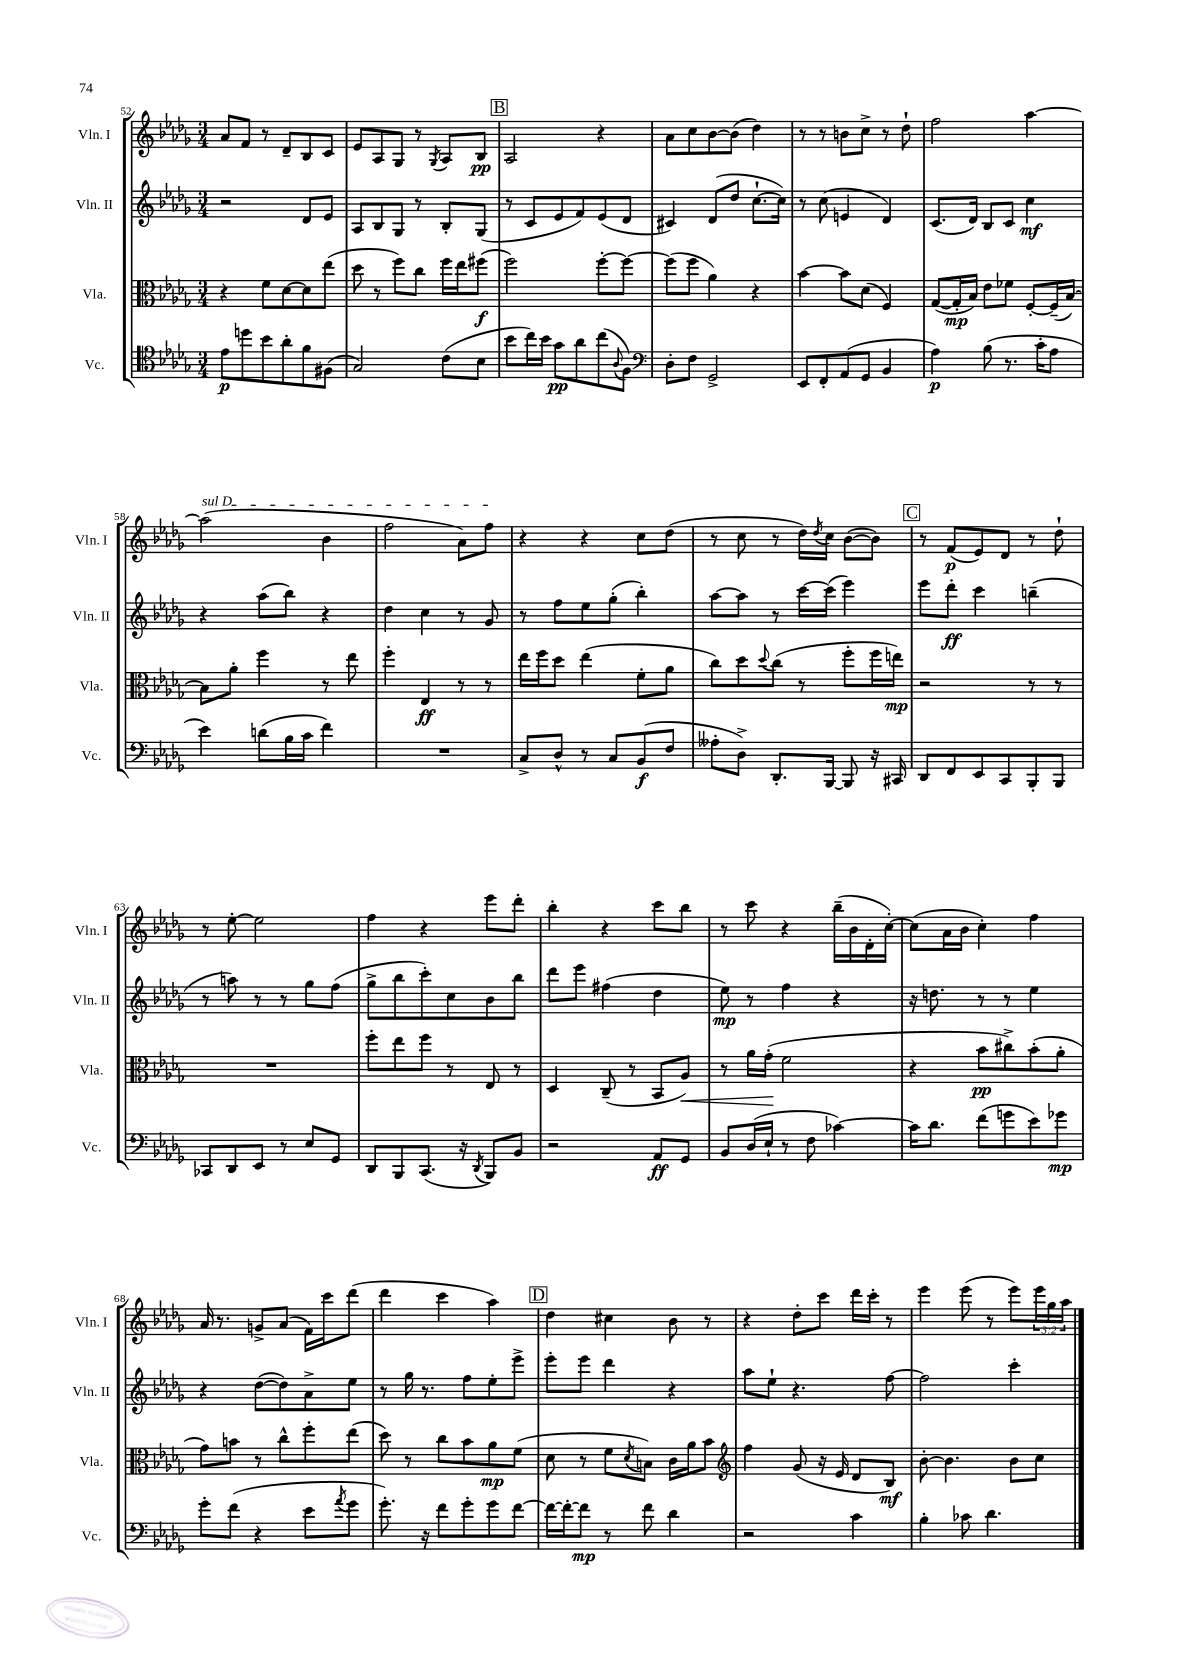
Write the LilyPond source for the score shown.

<<
\new StaffGroup <<
\new Staff = "s0" \with { instrumentName = "Vln. I" shortInstrumentName = "Vln. I" } {
    \clef treble \key des \major \numericTimeSignature \time 3/4 \override Staff.TupletNumber.text = #tuplet-number::calc-fraction-text
    aes'8 f'8 r8 des'8-- bes8 c'8 |
    ees'8 aes8 ges8 r8 \acciaccatura { ges8 } aes8 bes8\pp |
    \mark \markup { \box "B" } aes2 r4 |
    aes'8 c''8 bes'8~ bes'8( des''4) |
    r8 r8 b'8 c''8-> r8 des''8-! |
    f''2 aes''4~ |
    \once \override TextSpanner.bound-details.left.text = \markup { \italic "sul D" } aes''2\startTextSpan( bes'4 |
    f''2 aes'8) f''8\stopTextSpan |
    r4 r4 c''8 des''8( |
    r8 c''8 r8 des''16) \acciaccatura { des''8 } c''16 bes'8~( bes'8) |
    \mark \markup { \box "C" } r8 f'8\p( ees'8) des'8 r8 des''8-! |
    r8 ees''8~-. ees''2 |
    f''4 r4 ees'''8 des'''8-. |
    bes''4-. r4 c'''8 bes''8 |
    r8 c'''8 r4 bes''16--( bes'16 des'16-. c''16~-.) |
    c''8( aes'16 bes'16 c''4-.) f''4 |
    aes'16 r8. g'8-> aes'8( f'16) c'''16 des'''8( |
    des'''4 c'''4 aes''4) |
    \mark \markup { \box "D" } des''4 cis''4 bes'8 r8 |
    r4 des''8-. c'''8 des'''16 c'''16-. r8 |
    ees'''4 ees'''8( r8 ees'''8) \tuplet 3/2 { ees'''16 ges''16 aes''16 } \bar "|." |
}
\new Staff = "s1" \with { instrumentName = "Vln. II" shortInstrumentName = "Vln. II" } {
    \clef treble \key des \major \numericTimeSignature \time 3/4
    r2 des'8 ees'8 |
    aes8 bes8 ges8 r8 bes8-. ges8( |
    \mark \markup { \box "B" } r8 c'8 ees'8 f'8) ees'8( des'8 |
    cis'4) des'8( des''8 c''8.~-! c''16) |
    r8 c''8( e'4 des'4) |
    c'8.( des'16) bes8 c'8 c''4\mf |
    r4 aes''8( bes''8) r4 |
    des''4 c''4 r8 ges'8 |
    r8 f''8 ees''8 ges''8-.( bes''4-.) |
    aes''8~ aes''8 r8 c'''16~ c'''16( ees'''4) |
    \mark \markup { \box "C" } ees'''8 des'''8-.\ff c'''4 b''4--( |
    r8 a''8) r8 r8 ges''8 f''8( |
    ges''8-> bes''8 c'''8-.) c''8 bes'8 bes''8 |
    des'''8 ees'''8 fis''4( des''4 |
    ees''8\mp) r8 f''4 r4 |
    r16 d''8. r8 r8 ees''4 |
    r4 des''8~( des''8) aes'8-> ees''8 |
    r8 ges''16 r8. f''8 ees''8-. ees'''8-> |
    \mark \markup { \box "D" } ees'''8-. ees'''8 des'''4 r4 |
    aes''8 ees''8-! r4. f''8~ |
    f''2 c'''4-. \bar "|." |
}
\new Staff = "s2" \with { instrumentName = "Vla." shortInstrumentName = "Vla." } {
    \clef alto \key des \major \numericTimeSignature \time 3/4
    r4 f'8 des'8~ des'8 ees''8( |
    des''8 r8 f''8) c''8 f''16 ees''16 fis''8\f( |
    \mark \markup { \box "B" } f''2) f''8~-. f''8~ |
    f''8( f''8 aes'4) r4 |
    bes'4~ bes'8 des'8( f4) |
    ges8~( ges16-.\mp bes16) ees'8 fes'8 f8~-. f16--( bes16~) |
    bes8 aes'8-. f''4 r8 ees''8 |
    f''4-. ees4\ff r8 r8 |
    ees''16 f''16 des''8 ees''4( f'8-. aes'8 |
    c''8) des''8 \appoggiatura { des''8 } c''8( r8 f''8-. f''16 e''16\mp) |
    \mark \markup { \box "C" } r2 r8 r8 |
    R2. |
    f''8-. ees''8 f''8 r8 ees8 r8 |
    des4 c8--( r8 bes,8 aes8\<) |
    r8 aes'16 ges'16-.\!( f'2 |
    r4 bes'8\pp cis''8->) bes'8-.( aes'8-. |
    ges'8) b'8 r8 c''8-^ f''8-. ees''8( |
    des''8) r8 c''8 bes'8 aes'8\mp f'8( |
    \mark \markup { \box "D" } des'8 r8 f'8 \acciaccatura { des'8 } b8) c'16 aes'16 bes'8 |
    \clef treble f''4 ges'8( r16 ees'16 des'8 bes8\mf) |
    bes'8~-. bes'4. bes'8 c''8 \bar "|." |
}
\new Staff = "s3" \with { instrumentName = "Vc." shortInstrumentName = "Vc." } {
    \clef tenor \key des \major \numericTimeSignature \time 3/4
    ees'8\p d''8 bes'8 aes'8-. f'8 fis8( |
    ges2) c'8( bes8 |
    \mark \markup { \box "B" } bes'8 c''16) bes'16 ges'8\pp aes'8 c''8( \appoggiatura { aes8 } f8) |
    \clef bass des8-. f8 ges,2-> |
    ees,8 f,8-. aes,8( ges,8 bes,4 |
    aes4\p) bes8( r8. c'16-. aes8 |
    ees'4) d'8( bes16 c'16 f'4) |
    R2. |
    c8-> des8-^ r8 c8 bes,8\f( f8 |
    aeses8-. des8->) des,8.-. bes,,16~ bes,,8 r16 cis,16 |
    \mark \markup { \box "C" } des,8 f,8 ees,8 c,8 bes,,8-. bes,,8 |
    ces,8 des,8 ees,8 r8 ees8 ges,8 |
    des,8 bes,,8 c,8.( r16 \acciaccatura { des,8 } bes,,8) bes,8 |
    r2 aes,8\ff ges,8 |
    bes,8 des16( ees16-! r8 f8 ces'4~) |
    ces'16 des'8. f'8( g'8 ees'8) ges'8\mp |
    ges'8-. f'8( r4 ees'8 \acciaccatura { aes'8 } ges'8 |
    ges'8.-.) r16 f'8 ges'8-. ges'8 f'8~ |
    \mark \markup { \box "D" } f'16~ f'16~-. f'8\mp r8 f'8 des'4 |
    r2 c'4 |
    bes4-. ces'8 des'4. \bar "|." |
}
>>
>>
\layout { \context { \Score currentBarNumber = #52 } }
